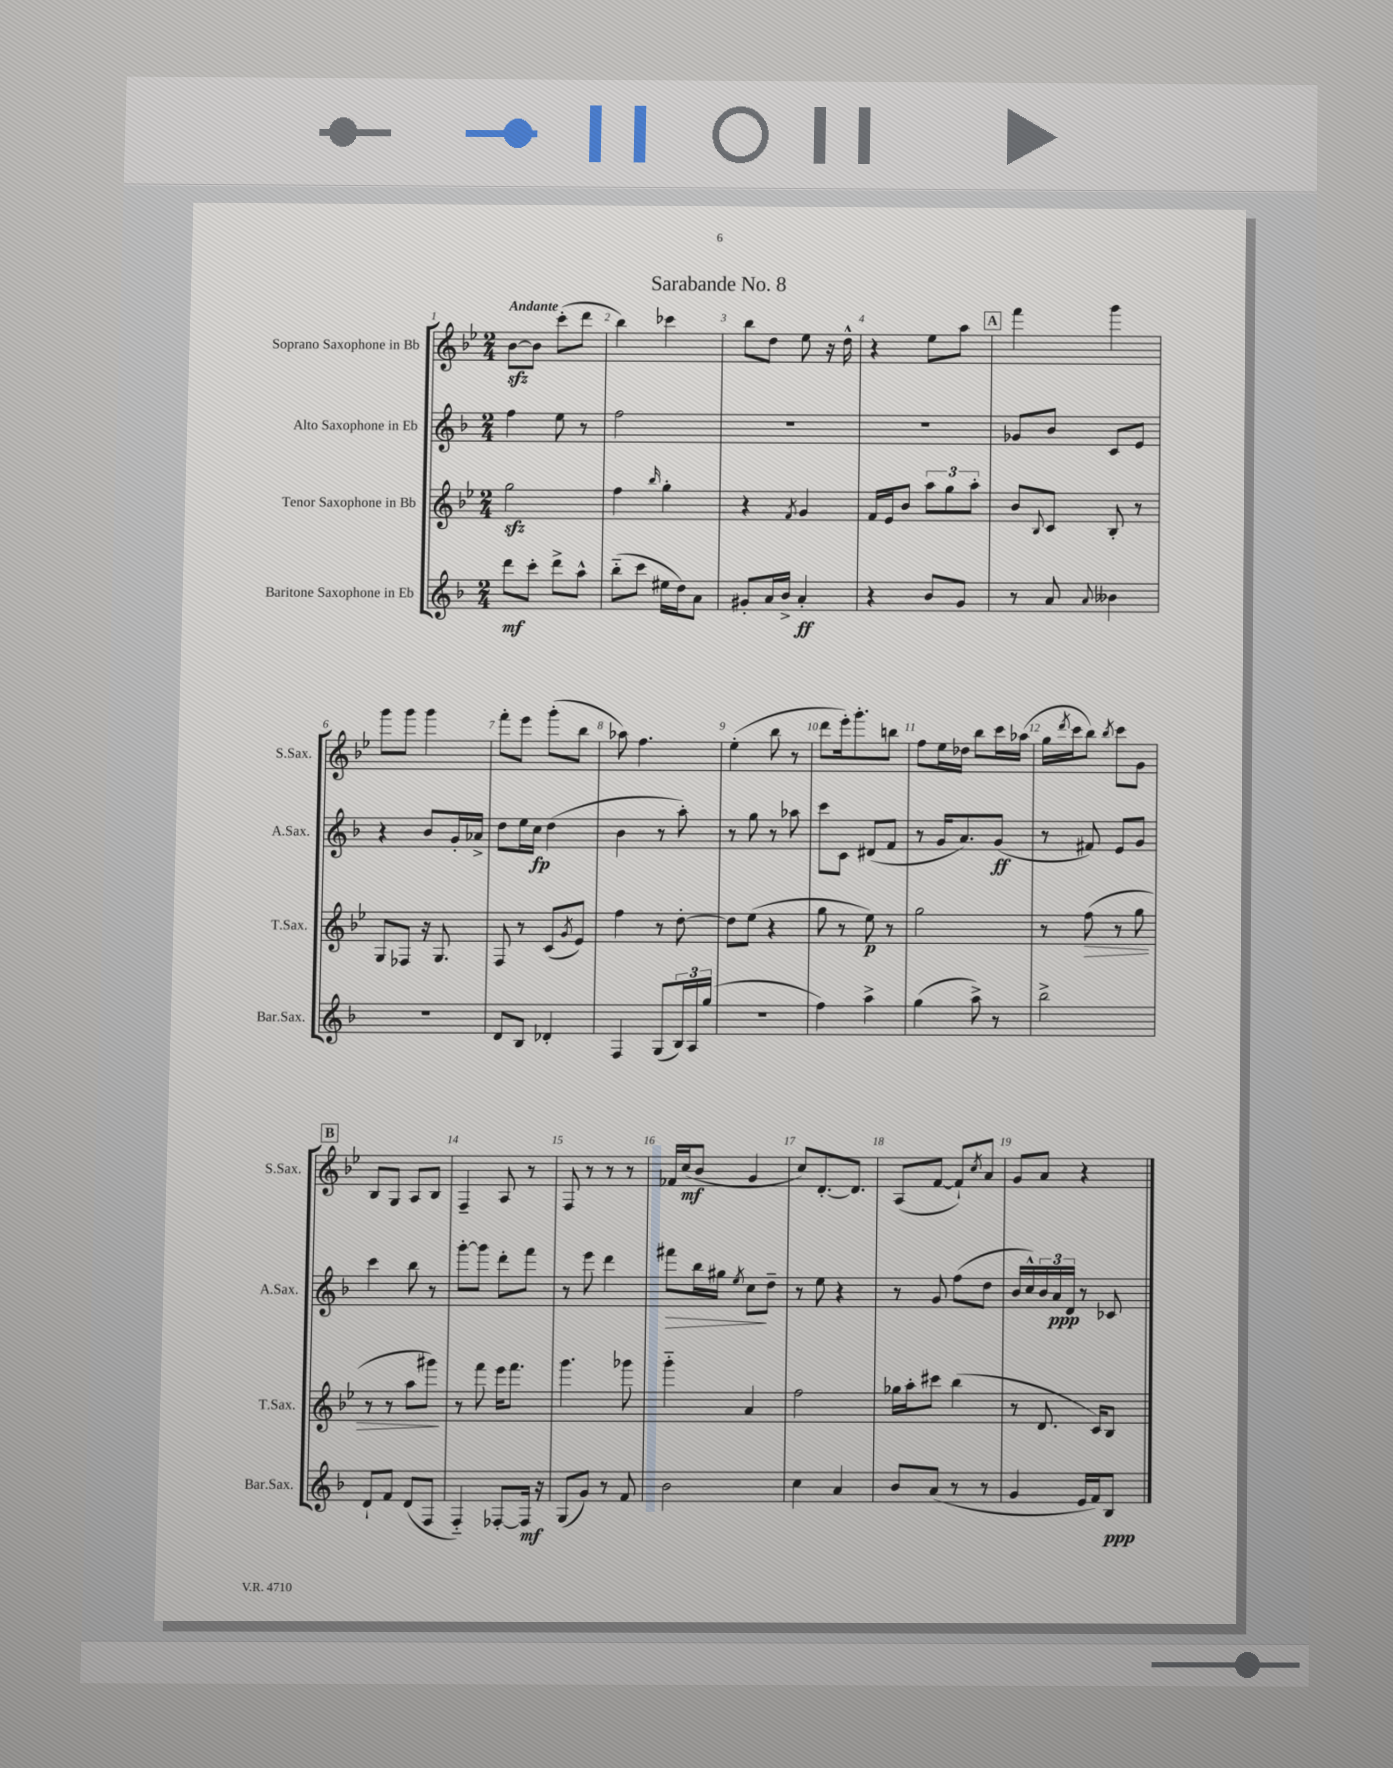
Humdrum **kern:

**kern	**kern	**kern	**kern
*staff4	*staff3	*staff2	*staff1
*clefG2	*clefG2	*clefG2	*clefG2
*k[b-]	*k[b-e-]	*k[b-]	*k[b-e-]
*M2/4	*M2/4	*M2/4	*M2/4
8ddd	2gg	4ff	[8b-
8ccc'	.	.	8b-]
8ddd^	.	8ee	(8ccc'
8aa^^	.	8r	8ddd
=	=	=	=
(8bb-'~	4ff	2ff	4bb-)
8ccc	.	.	.
.	16qqbb-	.	.
16ee#	4gg'	.	4ccc-
16dd)	.	.	.
8a	.	.	.
=	=	=	=
8g#'	4r	2r	8bb-
16a	.	.	8dd
16b-^	.	.	.
.	8qf	.	.
4a'	4g	.	8ee-
.	.	.	16r
.	.	.	16dd^^
=	=	=	=
4r	16f	2r	4r
.	16e-	.	.
.	8b-	.	.
8b-	12aa	.	8ee-
.	12gg	.	.
8g	.	.	8aa
.	12aa'	.	.
=	=	=	=
8r	8b-	8g-	4fff
.	8qqB-	.	.
8a	8c	8b-	.
8qqa	.	.	.
4b--	8B-'	8c	4ggg
.	8r	8e	.
=	=	=	=
2r	8G	4r	8ggg
.	8F-	.	8ggg
.	16r	8b-	4ggg
.	8.G	.	.
.	.	16g'	.
.	.	16a-^	.
=	=	=	=
8d	8F	8dd	8fff'
8B-	8r	16ee	8eee-
.	.	16cc	.
4d-'	(8c	(4dd	(8ggg'
.	8qg	.	.
.	8e-)	.	8bb-
=	=	=	=
4F	4ff	4b-	8aa-)
.	.	.	4.ff
(8G	8r	8r	.
24B-)	[8dd'	8aa')	.
24A	.	.	.
(24gg	.	.	.
=	=	=	=
2r	8dd]	8r	(4ee-'
.	(8ee-	8gg	.
.	4r	8r	8bb-
.	.	8aa-	8r
=	=	=	=
4ff)	8gg	8ccc	8ddd
.	8r	8c	16eee-')
.	.	.	8.ggg'
4aa^	8ee-)	(8d#	.
.	8r	8f	8bb
=	=	=	=
(4gg	2gg	8r	8ff
.	.	16g	16ee-
.	.	8.a)	16dd-
8aa^)	.	.	8bb-
8r	.	(8g	16ccc
.	.	.	(16aa-
=	=	=	=
2bb-^	8r	8r	16gg
.	.	.	8qddd
.	.	.	16ccc
.	(8ff	8f#)	8bb-)
.	.	.	8qbb-
.	8r	8e	8ccc
.	8gg	8g	8g
=	=	=	=
8d`	8r	4ccc	8B-
8f	8r	.	8G
(8d	8aa	8bb-	8A
8F	8ggg#)	8r	8B-
=	=	=	=
4F'~)	8r	[8ggg'	4F~
.	8fff	8ggg]	.
[8F-'	16eee-	8ddd'	8A
.	8.fff	.	.
16F-]	.	8fff	8r
16r	.	.	.
=	=	=	=
(8G	4.ggg	8r	8F
8g)	.	8eee	8r
8r	.	4ddd	8r
8f	8ggg-	.	8r
=	=	=	=
2b-	4ggg'~	8fff#	16f-
.	.	.	(16cc
.	.	16bb-	8b-
.	.	16gg#	.
.	.	8qee	.
.	4a	8cc	4g
.	.	8dd~	.
=	=	=	=
4cc	2ff	8r	8cc)
.	.	8ee	[8.d'
4a	.	4r	.
.	.	.	8.d]
=	=	=	=
8b-	16gg-	8r	(8A
.	16aa'	.	.
(8a	8ccc#	8g	[8f
8r	(4bb-	(8ff	8f`])
.	.	.	8qcc
8r	.	8dd	8a
=	=	=	=
4g	8r	16b-	8g
.	.	16cc^^)	.
.	8.d	24b-	8a
.	.	24a	.
.	.	24d	.
16e	.	8r	4r
16f)	16c)	.	.
8B-	8B-	8c-	.
==	==	==	==
*-	*-	*-	*-
